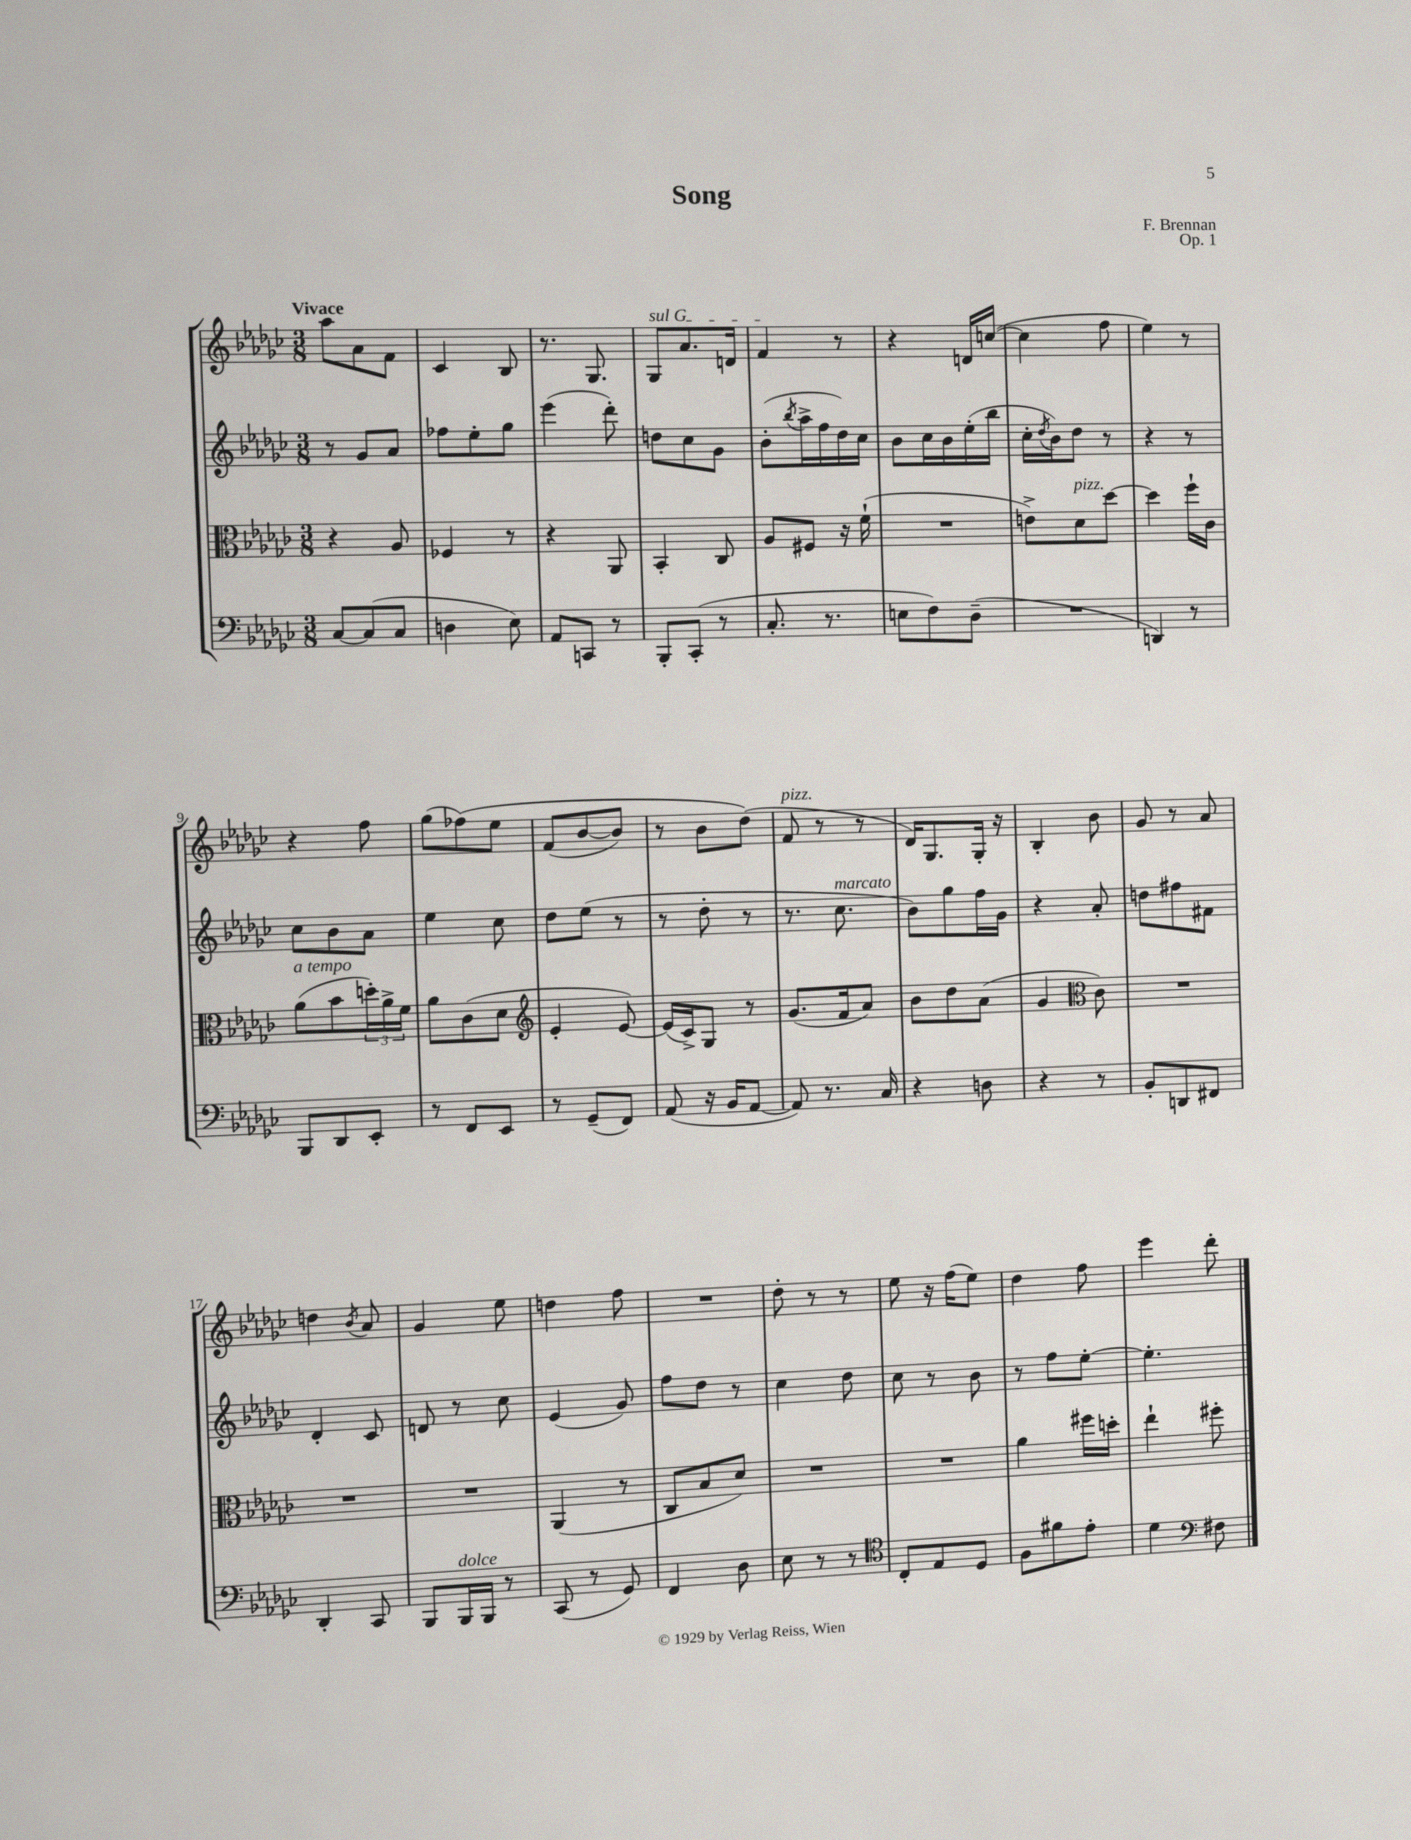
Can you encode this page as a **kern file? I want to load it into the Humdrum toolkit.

**kern	**kern	**kern	**kern
*part4	*part3	*part2	*part1
*staff4	*staff3	*staff2	*staff1
*clefF4	*clefC3	*clefG2	*clefG2
*k[b-e-a-d-g-c-]	*k[b-e-a-d-g-c-]	*k[b-e-a-d-g-c-]	*k[b-e-a-d-g-c-]
*M3/8	*M3/8	*M3/8	*M3/8
=1	=1	=1	=1
!	!	!	!LO:TX:a:B:t=Vivace
[8C-/L	4r	8r	8aa-\L
(8C-/]	.	8g-/L	8a-\
8C-/J	8A-/	8a-/J	8f\J
=2	=2	=2	=2
4Dn\	4F-X/	8ff-X\L	4c-/
.	.	8ee-'\	.
8E-\)	8r	8gg-\J	8B-/
=3	=3	=3	=3
8AA-/L	4r	(4eee-\	8.r
8CCn/J	.	.	.
.	.	.	8.G-/
8r	8AA-/	8ddd-'\)	.
=4	=4	=4	=4
!	!	!	!LO:TX:a:i:t=sul G
8BBB-'/L	4BB-'/	8ddn\L	8G-/L
(8CC-'/J	.	8cc-\	8.a-/
8r	8C-/	8g-\J	.
.	.	.	16dn/Jk
=5	=5	=5	=5
8.C-'/	8A-/L	(8b-'\L	4f/
.	.	8qbb-/	.
.	8F#X/J	16aa-^\L	.
8.r	.	16ff\	.
.	16r	16dd-\)	8r
.	(16f`\	16cc-\JJ	.
=6	=6	=6	=6
8En\L	4.r	8b-\L	4r
8F\)	.	16cc-\L	.
.	.	16b-\	.
(8D-~\J	.	(16ee-'\	16dn/LL
.	.	16bb-\JJ	([16ccn/JJ
=7	=7	=7	=7
4.r	8en^\L)	16cc-'\LL	4cc\]
.	.	8qdd-/	.
.	.	16b-\J)	.
!	!LO:TX:a:i:t=pizz.	!	!
.	8d-\	8dd-\J	.
.	[8dd-\J	8r	8ff\
=8	=8	=8	=8
4DDn/)	4dd-\]	4r	4ee-\)
8r	16ff`\LL	8r	8r
.	16c-\JJ	.	.
!!LO:LB:g=z
=9	=9	=9	=9
!	!LO:TX:a:i:t=a tempo	!	!
8BBB-/L	(8a-\L	8cc-\L	4r
8DD-/	8b-\	8b-\	.
8EE-'/J	24ddn'\L)	8a-\J	8ff\
.	24a-^\	.	.
.	24f\JJ	.	.
=10	=10	=10	=10
8r	8a-\L	4ee-\	(8gg-\L
8FF/L	(8c-\	.	(8ff-X\)
8EE-/J	8d-\J	8cc-\	8ee-\J
=11	=11	=11	=11
*	*clefG2	*	*
8r	4e-'/	8dd-\L	(8f/L
(8GG-~/L	.	(8ee-\J	[8b-/
8FF/J)	[8e-/)	8r	8b-/J])
=12	=12	=12	=12
(8AA-/	(16e-/LL]	8r	8r
.	16c-^/J)	.	.
16r	8G-/J	8dd-'\	8b-\L
16BB-/KL	.	.	.
[8AA-/J	8r	8r	(8dd-\J)
=13	=13	=13	=13
!	!	!	!LO:TX:a:i:t=pizz.
8AA-/])	(8.g-/L	8.r	8f/
8.r	.	.	8r
!	!	!LO:TX:a:i:t=marcato	!
.	16f/k	8.cc-\	.
.	8a-/J)	.	8r
16C-/	.	.	.
=14	=14	=14	=14
4r	8b-\L	8b-\L)	16d-/KL)
.	.	.	8.G-/
.	8dd-\	8gg-\	.
8Dn\	(8a-\J	16ff\L	16G-'/Jk
.	.	16g-\JJ	16r
=15	=15	=15	=15
4r	4g-/	4r	4B-'/
*	*clefC3	*	*
8r	8c-\)	8a-'/	8b-\
=16	=16	=16	=16
8BB-'/L	4.r	8ddn\L	8g-/
8DDn/	.	8ff#X\	8r
8FF#X/J	.	8f#X\J	8a-/
!!LO:LB:g=z
=17	=17	=17	=17
4DD-'/	4.r	4d-'/	4ddn\
.	.	.	8qb-/
8CC-/	.	8c-/	8a-/
=18	=18	=18	=18
8BBB-/L	4.r	8dn/	4g-/
!LO:TX:a:i:t=dolce	!	!	!
16BBB-/L	.	8r	.
16BBB-/JJ	.	.	.
8r	.	8cc-\	8ee-\
=19	=19	=19	=19
(8CC-/	(4AA-/	(4e-/	4ddn\
8r	.	.	.
8GG-/)	8r	8g-/)	8ff\
=20	=20	=20	=20
4FF/	8C-/L	8ff\L	4.r
.	8B-/	8dd-\J	.
8D-\	8d-/J)	8r	.
=21	=21	=21	=21
8E-\	4.r	4cc-\	8dd-'\
8r	.	.	8r
8r	.	8dd-\	8r
=22	=22	=22	=22
*clefC4	*	*	*
8C-'/L	4.r	8cc-\	8ee-\
8E-/	.	8r	16r
.	.	.	(16ff\KL
8D-/J	.	8b-\	8ee-\J)
=23	=23	=23	=23
8F\L	4a-\	8r	4dd-\
8f#X\	.	8ff\L	.
8e-'\J	16ff#X\LL	[8ee-'\J	8ff\
.	16ddn'\JJ	.	.
=24	=24	=24	=24
4d-\	4ee-`\	4.ee-'\]	4eee-\
*clefF4	*	*	*
8F#X\	8ff#X'\	.	8ddd-'\
==	==	==	==
*-	*-	*-	*-
